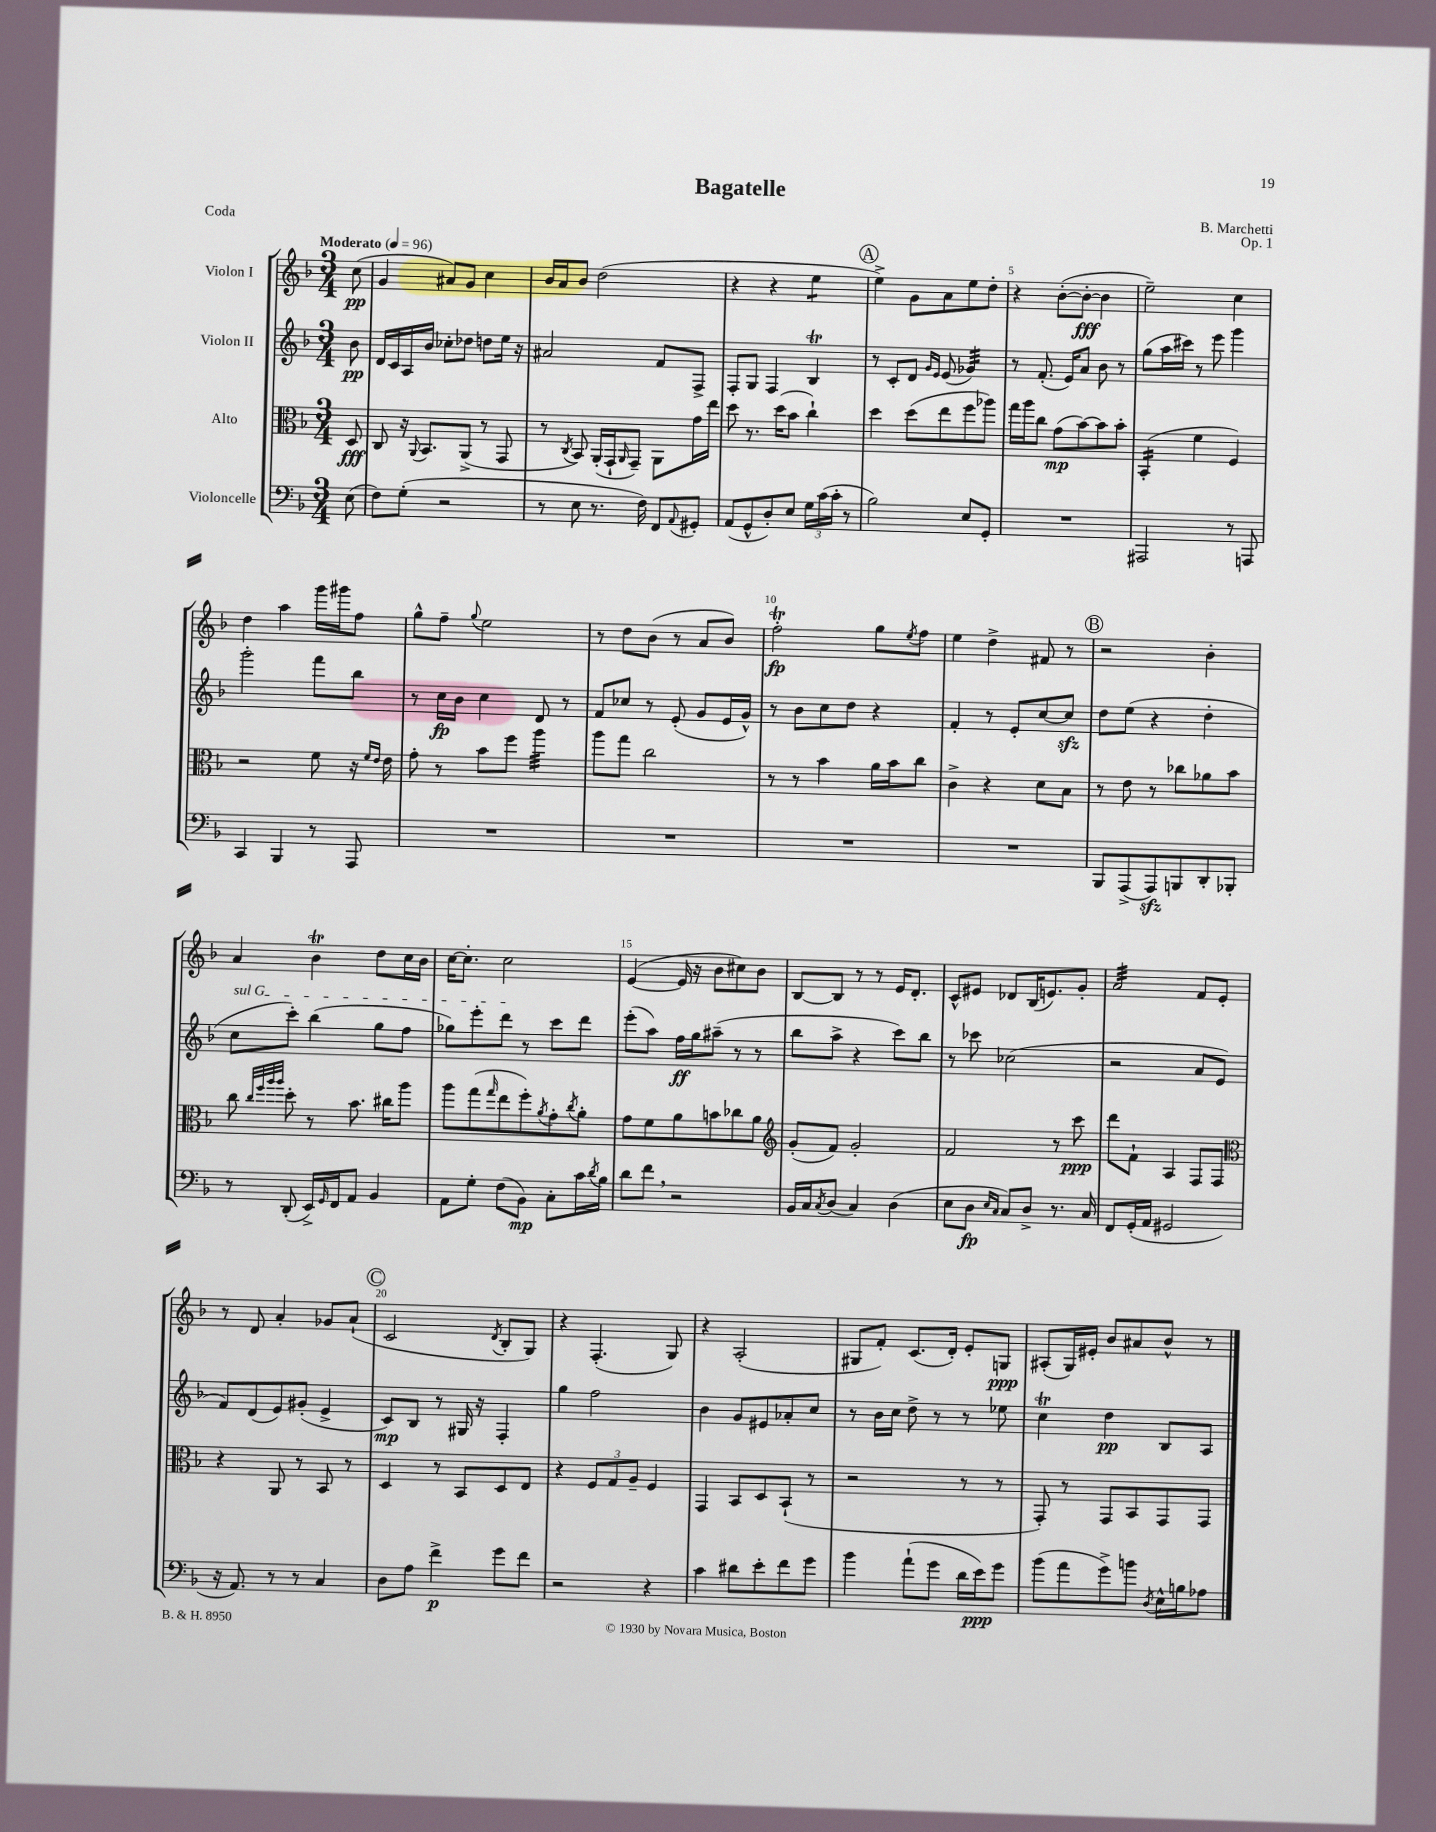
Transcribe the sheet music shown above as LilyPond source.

\header { title = "Bagatelle" composer = "B. Marchetti" opus = "Op. 1" piece = "Coda" }
<<
\new StaffGroup <<
\new Staff = "s0" \with { instrumentName = "Violon I" } {
    \clef treble \key f \major \numericTimeSignature \time 3/4 \partial 8 \tempo "Moderato" 4 = 96
    c''8\pp( |
    g'4 ais'8) g'8 c''4 |
    bes'16 a'16 bes'8 d''2( |
    r4 r4 e''4:8 |
    \mark \markup { \circle "A" } e''4->) g'8 a'8 e''8 d''8-. |
    r4 bes'8~-.( bes'8~-.\fff bes'4 |
    e''2--) c''4 |
    d''4 a''4 g'''16 gis'''16 f''8 |
    g''8-^ f''8-- \appoggiatura { g''8 } e''2 |
    r8 d''8 bes'8( r8 a'8 bes'8) |
    f''2-.\trill\fp g''8 \acciaccatura { e''8 } f''8 |
    e''4 d''4-> fis'8 r8 |
    \mark \markup { \circle "B" } r2 bes'4-. |
    a'4 bes'4\trill d''8 c''16 bes'16 |
    c''16~ c''8.-. c''2 |
    e'4~( e'16 r16 bes'8 cis''8) bes'8 |
    bes8~ bes8 r8 r8 e'16 d'8.-. |
    c'8-^ eis'8 des'8 bes16( e'8.) g'8-. |
    a'2:32 f'8 e'8-. |
    r8 d'8 a'4-. ges'8 a'8-!( |
    \mark \markup { \circle "C" } c'2 \acciaccatura { d'8 } bes8-. g8) |
    r4 f4.-.( g8) |
    r4 a2-.( |
    gis8 f'8-.) c'8.( d'16-.) e'8-. g8\ppp |
    ais8-.( g16) eis'16-. bes'8 ais'8 bes'8-^ r8 \bar "|." |
}
\new Staff = "s1" \with { instrumentName = "Violon II" } {
    \clef treble \key f \major \numericTimeSignature \time 3/4 \partial 8
    bes'8\pp |
    d'16 c'16 a16 bes'16 ces''8-. des''8 d''8 e''16 r16 |
    ais'2 f'8 f8-> |
    f8-. g8 f4 bes4\trill |
    \mark \markup { \circle "A" } r8 c'8-. d'8 \grace { g'16 e'16 } e'8( ges'4:32) |
    r8 f'8.-.( e'16) a'8 bes'8 r8 |
    g''8( a''16 cis'''16) r8 e'''8 g'''4 |
    g'''2-. f'''8 bes''8 |
    r8 c''16\fp bes'16 c''4 d'8 r8 |
    f'8 ces''8 r8 e'8-.( g'8 e'16 g'16-^) |
    r8 bes'8 c''8 d''8 r4 |
    f'4-. r8 e'8-. c''8~ c''8\sfz |
    \mark \markup { \circle "B" } d''8 e''8( r4 d''4-. |
    \once \override TextSpanner.bound-details.left.text = \markup { \italic "sul G" } c''8\startTextSpan c'''8-.) bes''4( g''8 f''8 |
    ges''8) e'''8-. d'''8\stopTextSpan r8 c'''8 d'''8 |
    e'''8-.( a''8) f''16\ff g''16 ais''8--( r8 r8 |
    bes''8 a''8-> r4 c'''8) bes''8 |
    r8 ces'''8 ces''2( |
    r2 a'8 e'8 |
    f'8) d'8( e'8) gis'8-.( e'4-> |
    \mark \markup { \circle "C" } c'8\mp) bes8 r8 gis16 r16 f4-. |
    g''4 f''2 |
    bes'4 g'8 eis'8 aes'8-. c''8 |
    r8 bes'16 c''16 d''8-> r8 r8 ees''8 |
    c''4\trill d''4\pp bes8 a8 \bar "|." |
}
\new Staff = "s2" \with { instrumentName = "Alto" } {
    \clef alto \key f \major \numericTimeSignature \time 3/4 \partial 8
    d8\fff |
    c8 r16 \appoggiatura { a,8 } bes,8. a,8->( r8 g,8 |
    r8 \acciaccatura { c8 } bes,8) a,16-.( g,16-! \grace { a,16 } g,8--) a,8 g'16 e''16 |
    d''8 r8. d''16( bes'8 c''4-!) |
    \mark \markup { \circle "A" } d''4 d''8( e''8 f''8 aes''8) |
    g''16 a''16 c''8 g'8\mp( bes'8~) bes'8 bes'8-. |
    bes,4:16-.( f'4 f4) |
    r2 f'8 r16 \grace { f'16 e'16 } e'16 |
    g'8-. r8 bes'8 f''8 a''4:32 |
    a''8 g''8 c''2 |
    r8 r8 bes'4 a'16 bes'16 c''8 |
    c'4-> r4 d'8 bes8 |
    \mark \markup { \circle "B" } r8 e'8 r8 ces''8 aes'8 bes'8 |
    c''8 \grace { c''32 f''32 a''32 a''32 } d''8-. r8 bes'8. cis''16 a''8 |
    a''8 g''8( \grace { g''16 } e''8 f''8-.) \acciaccatura { a'8 } g'8-. \acciaccatura { c''8 } a'8-. |
    g'8 f'8 a'8 b'8 ces''8 a'8 |
    \clef treble g'8-.( f'8) g'2-. |
    f'2 r8 c'''8\ppp |
    d'''8 f'8-! a4 f8 f8 |
    \clef alto r4 a,8 r8 bes,8 r8 |
    \mark \markup { \circle "C" } d4 r8 bes,8 d8 e8 |
    r4 \tuplet 3/2 { f8 g8 a8-- } f4 |
    g,4 bes,8 d8 bes,8-!( r8 |
    r2 r8 r8 |
    g,8-.) r8 g,8 bes,8 g,8 g,8 \bar "|." |
}
\new Staff = "s3" \with { instrumentName = "Violoncelle" } {
    \clef bass \key f \major \numericTimeSignature \time 3/4 \partial 8
    e8( |
    f8) g8-.( r2 |
    r8 e8 r8. f16) f,8 \appoggiatura { a,8 } gis,8-. |
    a,8( g,8-^ d8-.) e8 \tuplet 3/2 { g16 c'16( c'16-. } r8 |
    \mark \markup { \circle "A" } bes2) e8 g,8-. |
    R2. |
    ais,,2 r8 a,,8 |
    c,4 bes,,4 r8 a,,8 |
    R2. |
    R2. |
    R2. |
    R2. |
    \mark \markup { \circle "B" } bes,,8 a,,8->( a,,8\sfz) b,,8 d,8-. bes,,8-. |
    r8 d,8-.( e,16->) \grace { g,16 } f,16 a,8 bes,4 |
    a,8 g8-. f8( bes,8\mp) c8-. c'16 \acciaccatura { d'8 } bes16 |
    d'8 f'8 \breathe r2 |
    bes,16 c16 \acciaccatura { c8 } d8( c4) d4( |
    e8 d8\fp \grace { e16 c16 } c8) d8-> r8. c16 |
    f,8 g,16-.( a,16 gis,2 |
    r16 a,8.) r8 r8 c4 |
    \mark \markup { \circle "C" } d8 a8 f'4->\p g'8 f'8 |
    r2 r4 |
    c'4 dis'8 e'8-. f'8 g'8 |
    bes'4 a'8-!( g'8 d'16 e'16\ppp) g'8 |
    bes'8( a'8 g'8->) b'8 \acciaccatura { d8 } e16-^ b16 aes8 \bar "|." |
}
>>
>>
\layout { \context { \Score \override BarNumber.break-visibility = ##(#f #t #t) barNumberVisibility = #(every-nth-bar-number-visible 5) } }
